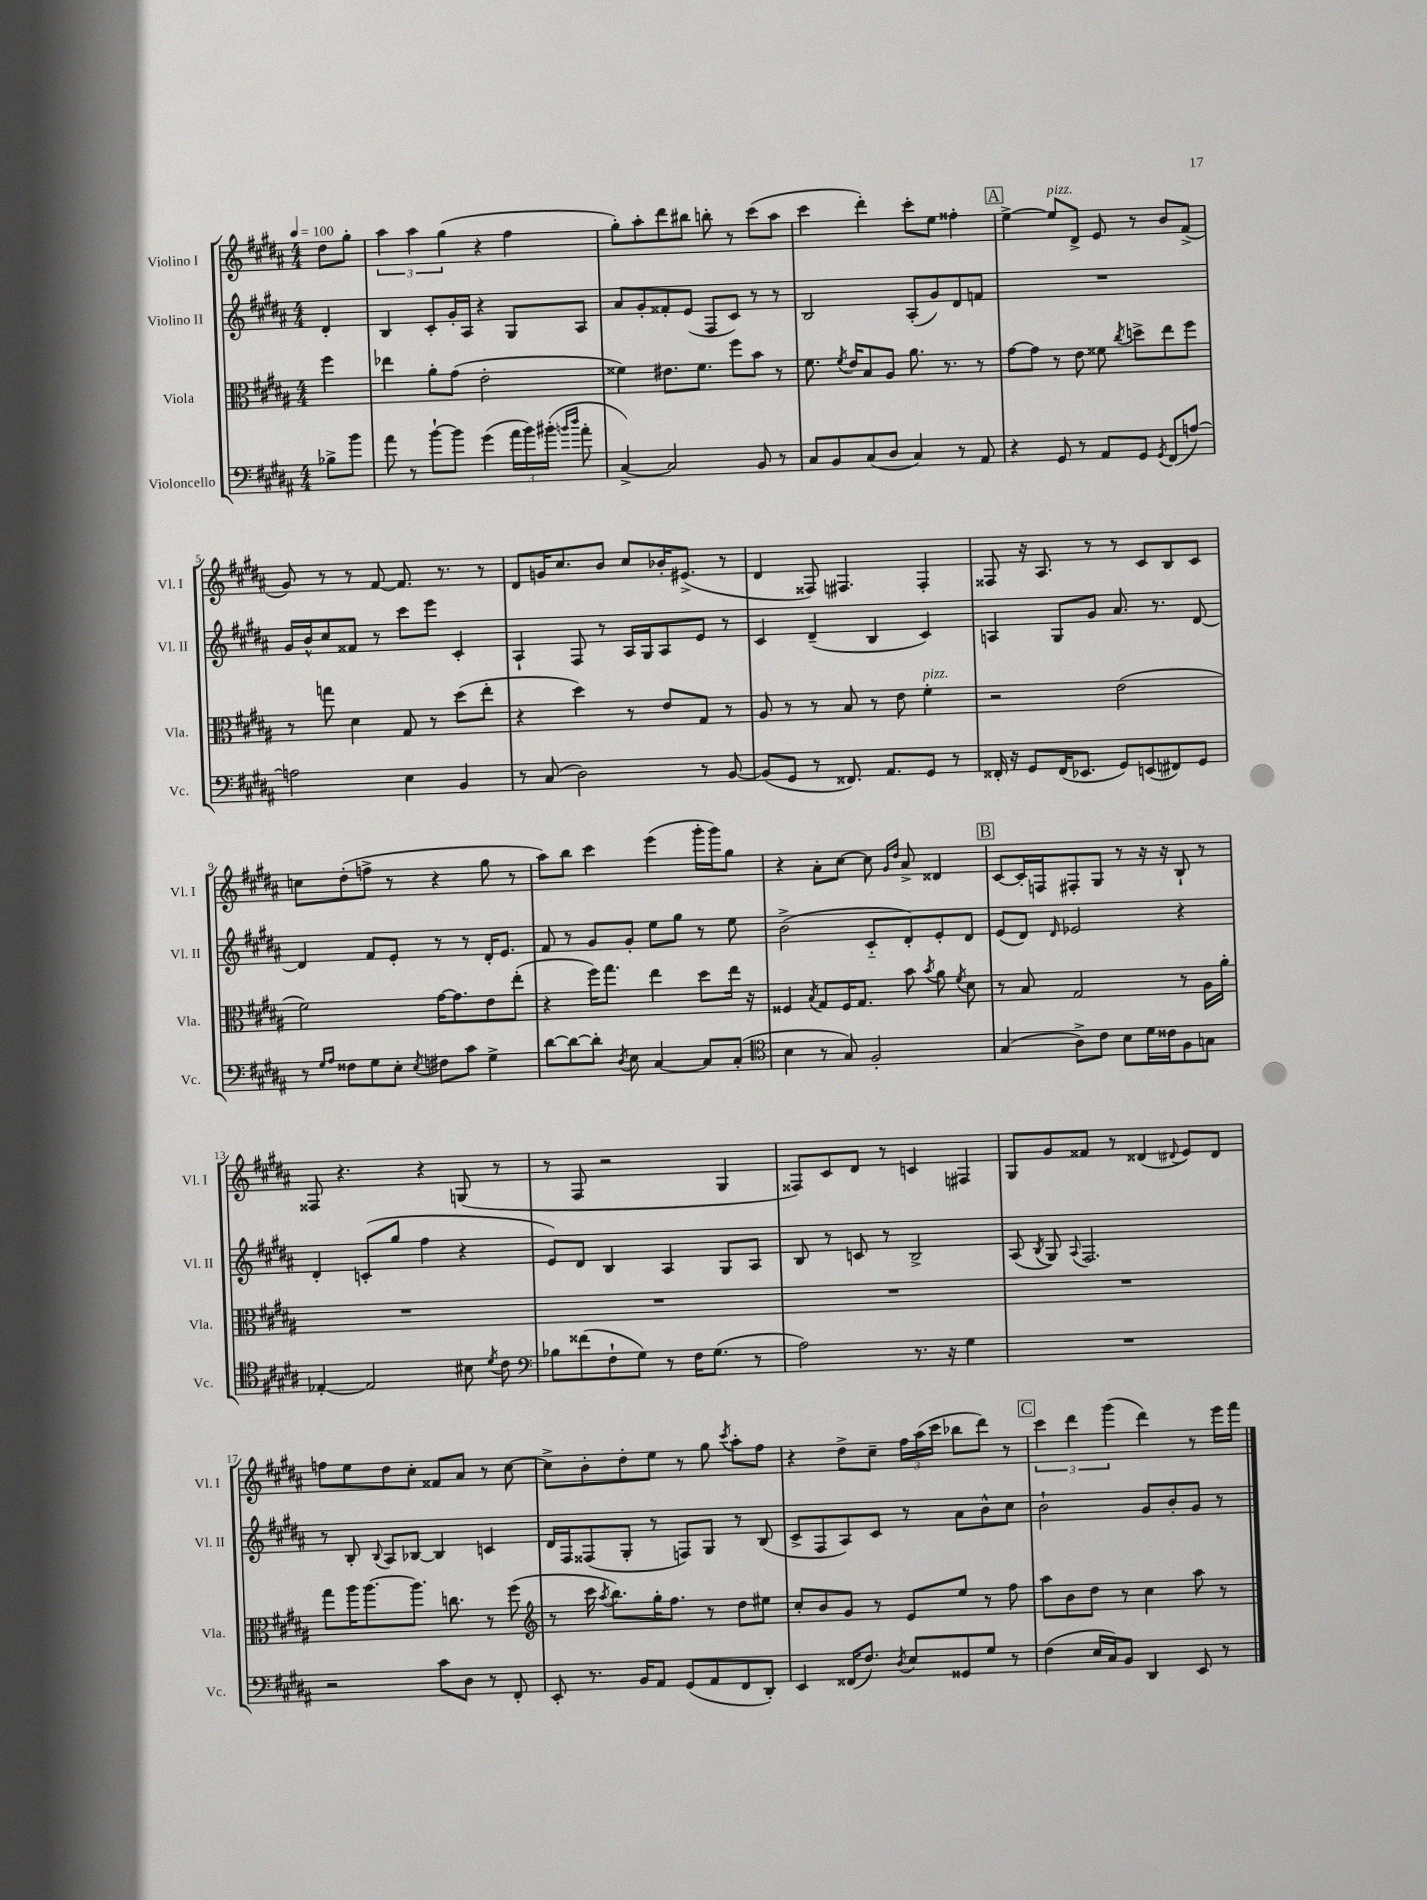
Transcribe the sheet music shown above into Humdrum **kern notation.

**kern	**kern	**kern	**kern
*staff4	*staff3	*staff2	*staff1
*clefF4	*clefC3	*clefG2	*clefG2
*k[f#c#g#d#a#]	*k[f#c#g#d#a#]	*k[f#c#g#d#a#]	*k[f#c#g#d#a#]
*M4/4	*M4/4	*M4/4	*M4/4
*MM100	*MM100	*MM100	*MM100
8B-^	4ff#	4d#'	8dd#
8b	.	.	8gg#'
=	=	=	=
8a#	4ee-	4B	6aa#
8r	.	.	.
.	.	.	6aa#
[8b`	8a#'	8c#'	.
.	.	.	(6gg#
8b]	(8g#	16g#'	.
.	.	16A#	.
(4g#	2e'	4r	4r
24a#	.	8G#	4ff#
24b)	.	.	.
(24b#'	.	.	.
16qqb	.	.	.
16qqdd#	.	.	.
8a#'	.	8A#	.
=	=	=	=
[4C#^)	4f##)	8a#	8gg#')
.	.	8g#'	8aa#'
2C#]	8.e#	8f##'	8ddd#
.	.	(8e	8bb#
.	8.f##	.	.
.	.	8F#	8bb'
.	8ff#	8c#)	8r
8BB	8b	8r	(8ccc#
8r	8r	8r	8aa#
=	=	=	=
8C#	8.f#	2B	4ccc#
8BB	.	.	.
.	8qf#	.	.
.	16e	.	.
(8C#	8B	.	4ddd#')
8D#	8A#	.	.
4C#)	8.a#	(8A#'	8ccc#'
.	.	8g#)	8ee
.	8.r	.	.
8r	.	8d#	4ff##'
8AA#	8r	8f	.
=	=	=	=
4r	[8g#	1r	[4ee^
.	8g#]	.	.
8GG#	8r	.	8ee]
8r	8e	.	8d#^
8AA#	8f##	.	8e
.	8qcc#	.	.
8GG#	8dd^	.	8r
8qGG#	.	.	.
(8FF#	8ee	.	8b
[8A)	8ff#	.	(8f#^
=	=	=	=
2A]	8r	16g#	8g#)
.	.	16b^^	.
.	8gg	8cc#	8r
.	4d#	8f##	8r
.	.	8r	[8f#
4E	8G#	8ccc#	8.f#]
.	8r	8eee	.
.	.	.	8.r
4BB	(8dd#	4c#'	.
.	8ee'	.	8r
=	=	=	=
8r	4r	4A#`	8d#
(8C#	.	.	16g
.	.	.	8.cc#
2D#)	4dd#)	8F#	.
.	.	8r	8b
.	8r	16A#	8cc#
.	.	16G#	.
.	8e	8A#	16b-'
.	.	.	(8.e#^
8r	8G#	8e	.
[8BB	8r	8r	8r
=	=	=	=
(8BB]	8A#	4c#	4d#
8GG#	8r	.	.
8r	8r	(4d#~	8F##)
8.FF##)	8B	.	4.F#
.	8r	4B	.
8.AA#	.	.	.
.	8e	.	.
8GG#	4f#'	4c#)	4F#'
8r	.	.	.
=	=	=	=
16FF##'	2r	4A	8F##
16r	.	.	.
8GG#	.	.	16r
.	.	.	8.A#
(16FF##	.	8G#	.
8.EE-	.	.	.
.	.	8g#	8r
8GG#)	(2e	8.a#	8r
(8EE	.	.	8c#
.	.	8.r	.
8FF#)	.	.	8B
8GG#	.	[8d#	8c#
=	=	=	=
8r	2f#)	4d#]	8cc
16qqG#	.	.	.
16qqA#	.	.	.
8F##	.	.	(8dd#'
8G#	.	8f#	8ff^
8E'	.	8e'	8r
8qE	.	.	.
8F#	[16g#	8r	4r
.	8.g#]	.	.
8c#	.	8r	.
4G#^	8e	16d#'	8gg#
.	.	8.e	.
.	(8ee'	.	8r
=	=	=	=
[8d#	4r	8f#	8aa#)
8d#_	.	8r	8bb
8d#']	16ff#)	8g#	4ccc#
.	8.gg#	.	.
8qD#	.	.	.
8E	.	8g#'	.
[4C#	4ee	8ee	(4eee
.	.	8gg#	.
8C#]	8dd#	8r	16ggg#'
.	.	.	16ggg#)
(8C#'	16ee	8ee	8gg#
.	16r	.	.
=	=	=	=
*clefC4	*	*	*
4B	4F##	(2b^	4r
.	8qB	.	.
8r	8G#	.	8a#'
8G#)	16F##	.	[8cc#
.	8.G#	.	.
2F#'	.	8c#'~	8cc#]
.	.	.	16qqg#
.	.	.	16qqdd#
.	8b	8d#')	8a#^
.	8qb	.	.
.	8a#	8e'	4d##
.	8qf#	.	.
.	8d#	8d#	.
=	=	=	=
(4G#	8r	(8e	[8c#
.	8B	8d#)	16c#']
.	.	.	16F
.	.	16qqd#	.
8A#^)	2G#	2e-	8F#'
8c#	.	.	8G#
8B	.	.	8r
16d#	.	.	16r
16c##	.	.	16r
8F#	8r	4r	8B`
8G	16A#	.	8r
.	16a#'	.	.
=	=	=	=
[4E-'	1r	4d#'	8F##
.	.	.	4.r
2E-]	.	(8c'	.
.	.	8gg#	.
.	.	4ff#	4r
8B#	.	4r	(8G
8qd#	.	.	.
8c#	.	.	8r
=	=	=	=
*clefF4	*	*	*
8B-	1r	8e)	8r
(8f##	.	8d#	8F#
8F#`	.	4B	2r
8G#)	.	.	.
8r	.	4A#	.
16F#	.	.	.
(8.G#	.	.	.
.	.	8G#	4G#
8r	.	8A#	.
=	=	=	=
2A#)	1r	8B	8F##)
.	.	8r	8c#
.	.	8c	8d#
.	.	8r	8r
8.r	.	2B^	4c
16r	.	.	.
4G#	.	.	4F#
=	=	=	=
1r	1r	(8A#	8G#
.	.	8qB	.
.	.	8G#)	8g#
.	.	8qqA#	.
.	.	2.F#	8f##
.	.	.	8r
.	.	.	(4d##
.	.	.	8qqd#
.	.	.	8e)
.	.	.	8d#
=	=	=	=
2r	8gg#	8r	8ff
.	16aa#	8B'	8ee
.	[8.aa#	.	.
.	.	8qqB	.
.	.	8A#	8dd#
.	8.aa#]	[8B-	8cc#'
8c#	.	4B-]	8f##
.	8.cc	.	.
8D#	.	.	8a#
8r	8r	4c	8r
8FF#'	(8ff#	.	[8cc#
=	=	=	=
*	*clefG2	*	*
8EE'	8r	16d#	8cc#^]
.	.	16F#	.
8.r	16ccc#	(8F##	8b'
.	8qaa#	.	.
.	8.bb)	.	.
.	.	8G#'	8dd#'
16BB	.	.	.
8AA#	16gg#'	8r	8ee
.	8.ff#	.	.
(8GG#	.	8F)	8r
8AA#	8r	8G#	8gg#
.	.	.	8qccc#
8FF#	8dd#	8r	8aa#'
8DD#')	8ee#	(8B	8ff#
=	=	=	=
4EE	8cc#'	8c#^	4r
.	8b	8F#	.
(16FF##	8g#	8A#)	8dd#^
8.F#)	.	.	.
.	8r	8c#	8cc#~
8qD#	.	.	.
8E	8e	8r	24ff#
.	.	.	(24aa#
.	.	.	24ccc#
8GG##	8ee	8a#	8bb-
8G#	8r	8b^^	8ddd#)
8r	8ff#	8cc#	8r
=	=	=	=
(4F#	8aa#	2b`	6ccc#
.	8b	.	.
.	.	.	6ddd#
16E	8dd#	.	.
16C#)	.	.	.
.	.	.	(6ggg#
8BB	8r	.	.
4DD#	4cc#	8g#	4ddd#)
.	.	8b'	.
8EE	8aa#	8g#	8r
8r	8r	8r	16eee
.	.	.	16fff#
==	==	==	==
*-	*-	*-	*-
